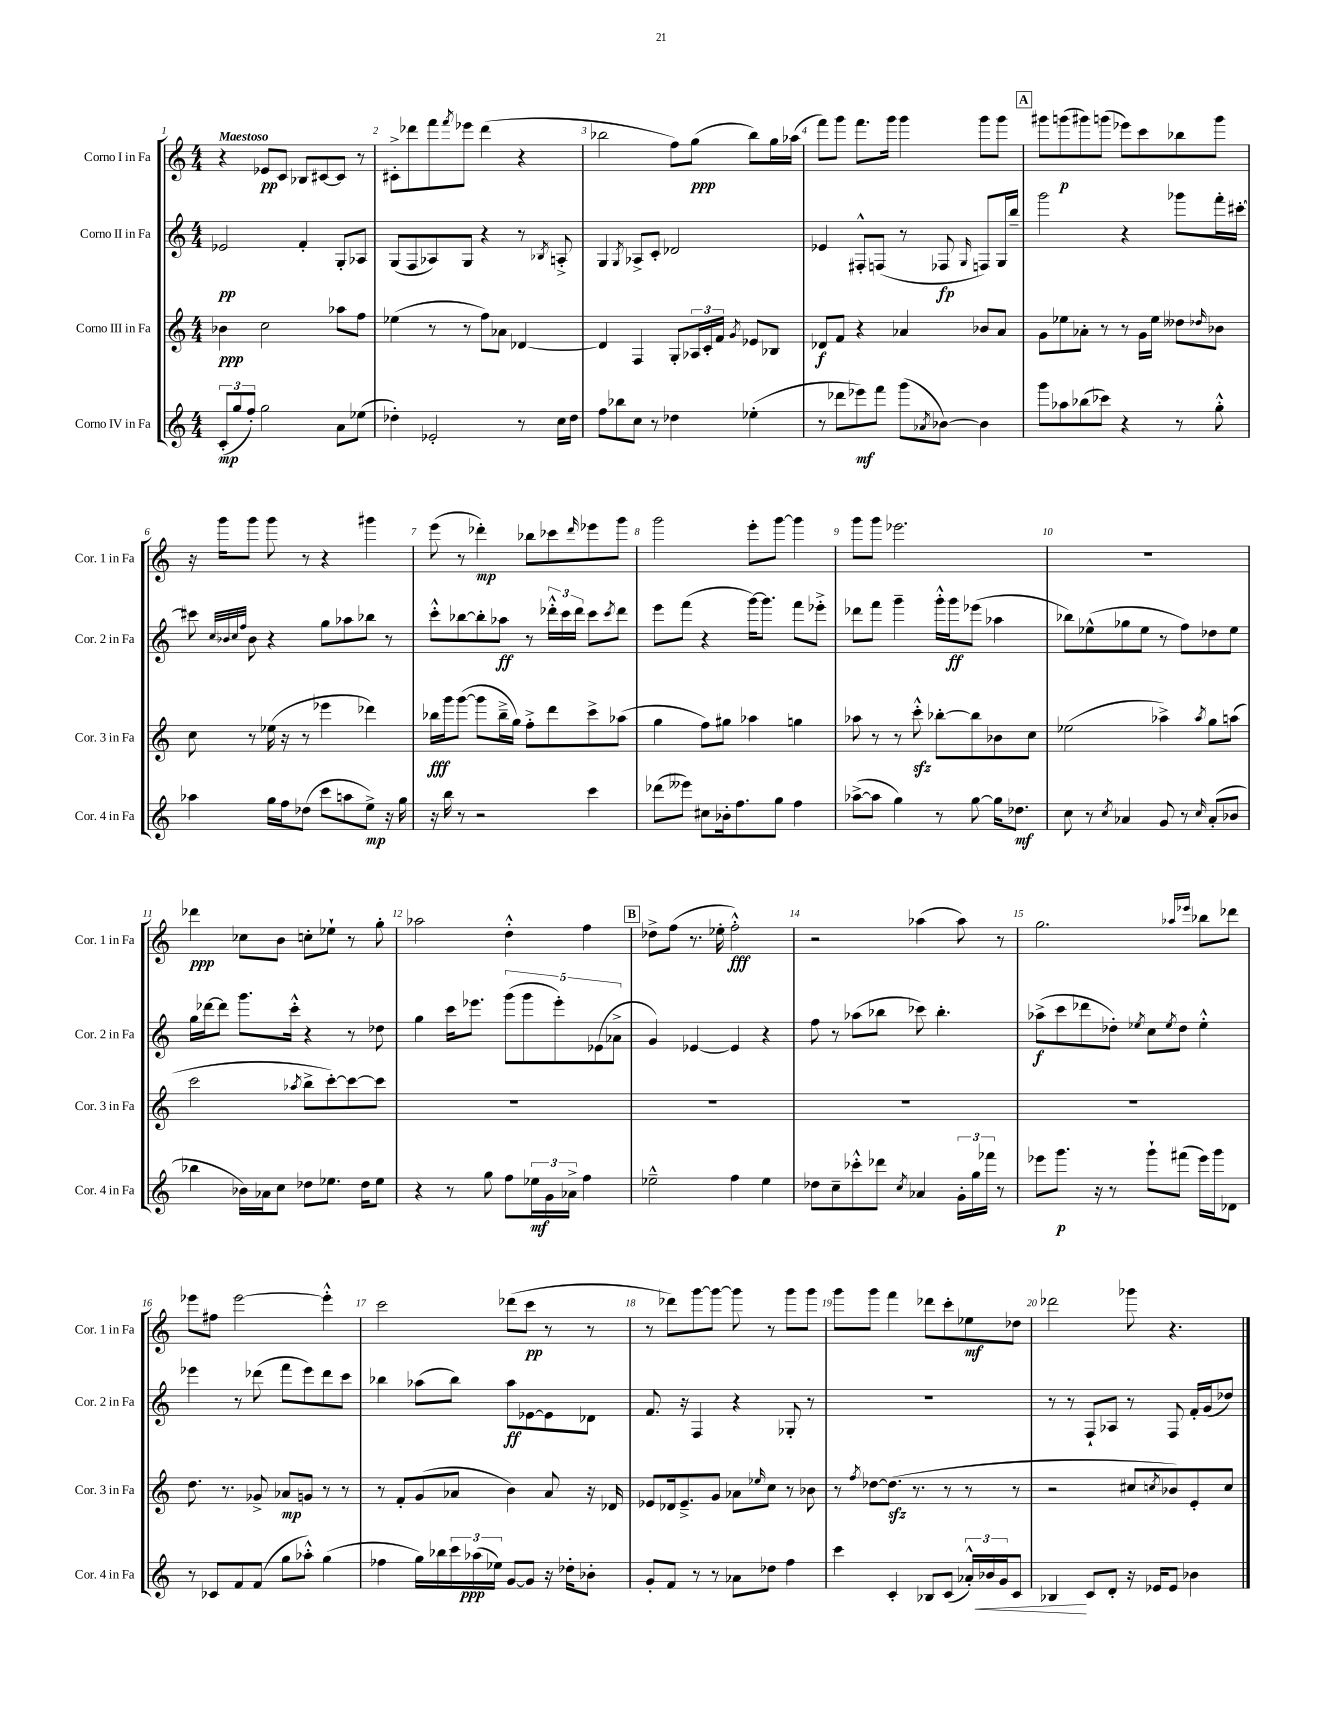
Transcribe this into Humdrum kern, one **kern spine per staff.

**kern	**dynam	**kern	**dynam	**kern	**dynam	**kern	**dynam
*part4	*part4	*part3	*part3	*part2	*part2	*part1	*part1
*staff4	*staff4	*staff3	*staff3	*staff2	*staff2	*staff1	*staff1
*I"Corno IV in Fa	*	*I"Corno III in Fa	*	*I"Corno II in Fa	*	*I"Corno I in Fa	*
*I'Cor. 4 in Fa	*	*I'Cor. 3 in Fa	*	*I'Cor. 2 in Fa	*	*I'Cor. 1 in Fa	*
*clefG2	*	*clefG2	*	*clefG2	*	*clefG2	*
*k[]	*	*k[]	*	*k[]	*	*k[]	*
*M4/4	*	*M4/4	*	*M4/4	*	*M4/4	*
=1	=1	=1	=1	=1	=1	=1	=1
!	!	!	!	!	!	!LO:TX:a:B:t=Maestoso	!
(12c'/L	mp	4b-X\	ppp	2e-X/	pp	4r	.
12gg/	.	.	.	.	.	.	.
12ff'/J)	.	.	.	.	.	.	.
2gg\	.	2cc\	.	.	.	8e-X/L	pp
.	.	.	.	.	.	8c/J	.
.	.	.	.	4f'/	.	8B-X/L	.
.	.	.	.	.	.	[8c#X/	.
8a\L	.	8aa-X\L	.	8G'/L	.	8c#/J]	.
(8ee-X\J	.	8ff\J	.	8A-X/J	.	8r	.
=2	=2	=2	=2	=2	=2	=2	=2
4dd-X'\)	.	(4ee-X\	.	(8G/L	.	8c#X'^\L	.
.	.	.	.	8F/	.	8ddd-X\	.
2e-X'/	.	8r	.	8A-X/)	.	8fff\	.
.	.	.	.	.	.	8qfff/	.
.	.	8r	.	8G/J	.	8eee-X\J	.
.	.	8ff\L)	.	4r	.	(4ddd-\	.
.	.	8a-X\J	.	.	.	.	.
8r	.	[4d-X/	.	8r	.	4r	.
.	.	.	.	8qB-X/	.	.	.
16cc\LL	.	.	.	8An'^/	.	.	.
16dd-\JJ	.	.	.	.	.	.	.
=3	=3	=3	=3	=3	=3	=3	=3
8ff\L	.	4d-/]	.	4G/	.	2bb-X\	.
8bb-X\	.	.	.	.	.	.	.
.	.	.	.	8qG/	.	.	.
8cc\J	.	4F/	.	8A-X^/L	.	.	.
8r	.	.	.	8c'/J	.	.	.
4dd-X\	.	8G'/L	.	2d-X/	.	8ff\L)	.
.	.	24A-X/L	.	.	.	(8gg\J	ppp
.	.	24c'/	.	.	.	.	.
.	.	24f/JJ	.	.	.	.	.
.	.	8qg/	.	.	.	.	.
(4ee-X'\	.	8e-X/L	.	.	.	8bb-\L)	.
.	.	8B-X/J	.	.	.	16gg\L	.
.	.	.	.	.	.	(16aa-X\JJ	.
=4	=4	=4	=4	=4	=4	=4	=4
8r	.	8d-X/L	f	4e-X/	.	8fff\L)	.
8ddd-X\L	.	8f/J	.	.	.	8ggg\J	.
8eee-X\)	mf	4r	.	8F#X'^^/L	.	8.fff\L	.
8fff\J	.	.	.	(8Fn/J	.	.	.
.	.	.	.	.	.	16ggg\Jk	.
(8ggg\L	.	4a-X/	.	8r	.	4ggg\	.
8qa-X/	.	.	.	.	.	.	.
[8b-X\J)	.	.	.	8F-X/	fp	.	.
.	.	.	.	16qqG/	.	.	.
4b-\]	.	8b-X/L	.	8Fn/L)	.	8ggg\L	.
.	.	8a-/J	.	16G/L	.	8ggg\J	.
.	.	.	.	16bb~/JJ	.	.	.
!!LO:REH:place=s1:t=A
=5	=5	=5	=5	=5	=5	=5	=5
8ggg\L	.	8g\L	.	2ggg\	.	8ggg#X\L	.
8aa-X\	.	8ee-X\	.	.	.	(8gggn\	p
(8bb-X\	.	8a-X'\J	.	.	.	8ggg#X\)	.
8ccc-X\J)	.	8r	.	.	.	(8gggn\J	.
4r	.	8r	.	4r	.	8eee-X\L)	.
.	.	16g\LL	.	.	.	8ccc\	.
.	.	16ee-\JJ	.	.	.	.	.
8r	.	8dd--X\L	.	8ggg-X\L	.	8bb-X\	.
.	.	16qqdd-X/	.	.	.	.	.
8gg'^^\	.	8b-X\J	.	16fff'\L	.	8ggg\J	.
.	.	.	.	[16ccc#X'\JJ	.	.	.
!!LO:LB:g=z
=6	=6	=6	=6	=6	=6	=6	=6
4aa-X\	.	8cc\	.	8ccc#X\]	.	16r	.
.	.	.	.	.	.	16ggg\KL	.
.	.	.	.	32qqcc/LLL	.	.	.
.	.	.	.	32qqb-X/	.	.	.
.	.	.	.	32qqcc/	.	.	.
.	.	.	.	32qqff/JJJ	.	.	.
.	.	8r	.	8b-\	.	8ggg\J	.
16gg\LL	.	(16ee-X\	.	4r	.	8ggg\	.
16ff\J	.	16r	.	.	.	.	.
(8dd-X\J	.	8r	.	.	.	8r	.
8ccc\L	.	4eee-X\	.	8gg\L	.	4r	.
8aan\	.	.	.	8aa-X\	.	.	.
8ee^\J)	mp	4ddd-X\)	.	8bb-X\J	.	4ggg#X\	.
16r	.	.	.	8r	.	.	.
16gg\	.	.	.	.	.	.	.
=7	=7	=7	=7	=7	=7	=7	=7
16r	.	16bb-X\LL	fff	8ccc'^^\L	.	(8eee\	.
16bb\	.	16ggg\J	.	.	.	.	.
8r	.	([8ggg\J	.	[8bb-X\	.	8r	.
2r	.	8ggg\L]	.	8bb-'\]	.	4ddd-X'\)	mp
.	.	16bb-~^\L	.	8aa-X\J	ff	.	.
.	.	16gg\JJ)	.	.	.	.	.
.	.	8ff'^\L	.	8r	.	8bb-X\L	.
.	.	8ddd\	.	24ddd-X'^^\LL	.	8ccc-X\	.
.	.	.	.	24ccc\	.	.	.
.	.	.	.	24ddd-\JJ	.	.	.
.	.	.	.	.	.	16qqddd-/	.
4ccc\	.	8ccc^\	.	8ccc\L	.	8eee-X\	.
.	.	.	.	8qccc/	.	.	.
.	.	(8aa-X\J	.	8ddd-\J	.	8ggg\J	.
=8	=8	=8	=8	=8	=8	=8	=8
(8ddd-X\L	.	4gg\	.	8eee\L	.	2ggg\	.
8eee--X\J)	.	.	.	(8fff\J	.	.	.
8cc#X\L	.	8ff\L)	.	4r	.	.	.
16b-X'\k	.	8gg#X\J	.	.	.	.	.
8.ff\	.	.	.	.	.	.	.
.	.	4aa-X\	.	[16ggg\KL)	.	8eee'\L	.
.	.	.	.	8.ggg\J]	.	.	.
8gg\J	.	.	.	.	.	[8ggg\J	.
4ff\	.	4ggn\	.	8fff\L	.	4ggg\]	.
.	.	.	.	8eee-X'^\J	.	.	.
=9	=9	=9	=9	=9	=9	=9	=9
([8aa-X^\L	.	8aa-X\	.	8ddd-X\L	.	8ggg\L	.
8aa-\J]	.	8r	.	8fff\J	.	8ggg\J	.
4gg\)	.	8r	.	4ggg~\	.	2.eee-X\	.
.	.	8ccczz'^^\	.	.	.	.	.
8r	.	[8bb-X'\L	.	16ggg'^^\LL	.	.	.
.	.	.	.	16ggg\J	ff	.	.
[8gg\	.	8bb-\]	.	(8eee-X\J	.	.	.
16gg\KL]	.	8b-X\	.	4aa-X\	.	.	.
8.dd-X\J	mf	.	.	.	.	.	.
.	.	8cc\J	.	.	.	.	.
=10	=10	=10	=10	=10	=10	=10	=10
8cc\	.	(2ee-X\	.	8bb-X\L)	.	1r	.
8r	.	.	.	(8ee-X^^\	.	.	.
8qcc/	.	.	.	.	.	.	.
4a-X/	.	.	.	8gg-X\	.	.	.
.	.	.	.	8ee-\J	.	.	.
8g/	.	4aa-X^\)	.	8r	.	.	.
8r	.	.	.	8ff\L)	.	.	.
16qqcc/	.	8qaa-/	.	.	.	.	.
(8a-'/L	.	8gg\L	.	8dd-X\	.	.	.
8b-X/J	.	(8aan\J	.	8ee-\J	.	.	.
!!LO:LB:g=z
=11	=11	=11	=11	=11	=11	=11	=11
4bb-X\	.	2ccc\	.	16gg\LL	.	4ddd-X\	ppp
.	.	.	.	[16ddd-X\J	.	.	.
.	.	.	.	8ddd-\J]	.	.	.
16b-X\LL)	.	.	.	8.ggg\L	.	8cc-X\L	.
16a-X\J	.	.	.	.	.	.	.
8cc\J	.	.	.	.	.	8b\J	.
.	.	.	.	16ccc'^^\Jk	.	.	.
.	.	8qaa-X/	.	.	.	.	.
8dd-X\L	.	8bb^\L	.	4r	.	8ccn'\L	.
8.ee-X\J	.	[8ccc'\)	.	.	.	8ee-X`\J	.
.	.	8ccc\_	.	8r	.	8r	.
16dd-\KL	.	.	.	.	.	.	.
8ee-\J	.	8ccc\J]	.	8dd-X\	.	8gg'\	.
=12	=12	=12	=12	=12	=12	=12	=12
4r	.	1r	.	4gg\	.	2aa-X\	.
8r	.	.	.	16ccc\KL	.	.	.
.	.	.	.	8.eee-X\J	.	.	.
8gg\	.	.	.	.	.	.	.
8ff\L	.	.	.	(10ggg\L	.	4dd'^^\	.
.	.	.	.	10ggg\	.	.	.
24ee-X\L	mf	.	.	.	.	.	.
24g\	.	.	.	.	.	.	.
.	.	.	.	10eee-'\)	.	.	.
24a-X^\JJ	.	.	.	.	.	.	.
4ff\	.	.	.	.	.	4ff\	.
.	.	.	.	(10e-X\	.	.	.
.	.	.	.	10a-X^\J	.	.	.
!!LO:REH:place=s1:t=B
=13	=13	=13	=13	=13	=13	=13	=13
2ee-X~^^\	.	1r	.	4g/)	.	8dd-X^\L	.
.	.	.	.	.	.	(8ff\J	.
.	.	.	.	[4e-X/	.	8.r	.
.	.	.	.	.	.	16ee-X'\	.
4ff\	.	.	.	4e-/]	.	2ff'^^\)	fff
4ee-\	.	.	.	4r	.	.	.
=14	=14	=14	=14	=14	=14	=14	=14
8dd-X\L	.	1r	.	8ff\	.	2r	.
8cc~\	.	.	.	8r	.	.	.
8ccc-X'^^\	.	.	.	(8aa-X\L	.	.	.
8ddd-X\J	.	.	.	8bb-X\J	.	.	.
8qcc/	.	.	.	.	.	.	.
4a-X/	.	.	.	8ccc-X\)	.	(4aa-X\	.
.	.	.	.	4.bb-'\	.	.	.
24g'\LL	.	.	.	.	.	8aa-\)	.
24gg\	.	.	.	.	.	.	.
24fff-X\JJ	.	.	.	.	.	.	.
8r	.	.	.	.	.	8r	.
=15	=15	=15	=15	=15	=15	=15	=15
8eee-X\L	.	1r	.	(8aa-X^\L	f	2.gg\	.
8.ggg\J	p	.	.	8ccc\	.	.	.
.	.	.	.	8ddd-X\	.	.	.
16r	.	.	.	.	.	.	.
8r	.	.	.	8dd-X'\J)	.	.	.
.	.	.	.	8qee-X/	.	.	.
8ggg`\L	.	.	.	8cc\L	.	.	.
.	.	.	.	8qee-/	.	.	.
(8fff#X\J	.	.	.	8dd-\J	.	.	.
.	.	.	.	.	.	16qqaa-X/LL	.
.	.	.	.	.	.	16qqeee-X/JJ	.
16eee-\LL)	.	.	.	4ee-'^^\	.	8bb-X\L	.
16ggg\J	.	.	.	.	.	.	.
8d-X\J	.	.	.	.	.	8ddd-X\J	.
!!LO:LB:g=z
=16	=16	=16	=16	=16	=16	=16	=16
8r	.	8.dd\	.	4eee-X\	.	8eee-X\L	.
8c-X/L	.	.	.	.	.	8ff#X\J	.
.	.	8.r	.	.	.	.	.
8f/	.	.	.	8r	.	[2eee-\	.
(8f/J	.	8g-X^/	.	(8ddd-X\	.	.	.
8gg\L	.	8a-X/L	mp	8fff\L	.	.	.
8aa-X'^^\J)	.	8gn/J	.	8eee-\)	.	.	.
(4gg\	.	8r	.	8ddd-\	.	4eee-'^^\]	.
.	.	8r	.	8ccc\J	.	.	.
=17	=17	=17	=17	=17	=17	=17	=17
4ff-X\	.	8r	.	4bb-X\	.	2ccc\	.
.	.	8f'/L	.	.	.	.	.
16gg\LL)	.	(8g/	.	(8aa-X\L	.	.	.
16bb-X\	.	.	.	.	.	.	.
24ccc\	.	8a-X/J	.	8bb-\J)	.	.	.
(24aa-X\	ppp	.	.	.	.	.	.
24ee-X\JJ)	.	.	.	.	.	.	.
[8g/L	.	4b\)	.	8aa-\L	ff	(8ddd-X\L	.
8g/J]	.	.	.	[8e-X\	.	8ccc\J	pp
16r	.	8a-/	.	8e-\]	.	8r	.
16dd-X'\KL	.	.	.	.	.	.	.
8b-X'\J	.	16r	.	8d-X\J	.	8r	.
.	.	16d-X/	.	.	.	.	.
=18	=18	=18	=18	=18	=18	=18	=18
8g'/L	.	8e-X/L	.	8.f/	.	8r	.
8f/J	.	16d-X/k	.	.	.	8ddd-X\L)	.
.	.	8.e-~^/	.	16r	.	.	.
8r	.	.	.	4F/	.	[8ggg\	.
8r	.	8g/J	.	.	.	8ggg\J_	.
8a-X\L	.	8a-X\L	.	4r	.	8ggg\]	.
.	.	16qqee-X/	.	.	.	.	.
8dd-X\J	.	8cc\J	.	.	.	8r	.
4ff\	.	8r	.	8G-X'/	.	8ggg\L	.
.	.	8b-X\	.	8r	.	8ggg\J	.
=19	=19	=19	=19	=19	=19	=19	=19
4ccc\	.	8r	.	1r	.	8ggg\L	.
.	.	8qff/	.	.	.	.	.
.	.	[8dd-X\L	.	.	.	8ggg\J	.
4c'/	.	(8.dd-zz\J]	.	.	.	4fff\	.
.	.	8.r	.	.	.	.	.
8B-X/L	.	.	.	.	.	8ddd-X\L	.
(8c/J	.	8r	.	.	.	8ccc'\	.
24a-X'^^/LL)	.	8r	.	.	.	8ee-X\	mf
!	!LO:HP:b	!	!	!	!	!	!
24b-X/	<	.	.	.	.	.	.
24g/J	.	.	.	.	.	.	.
8c/J	.	8r	.	.	.	8dd-X\J	.
=20	=20	=20	=20	=20	=20	=20	=20
4B-X/	.	2r	.	8r	.	2ddd-X\	.
.	.	.	.	8r	.	.	.
8c/L	[	.	.	8F`/L	.	.	.
8d'/J	.	.	.	8A-X/J	.	.	.
16r	.	8cc#X/L	.	8r	.	8ggg-X\	.
16e-X/KL	.	.	.	.	.	.	.
.	.	8qccn/	.	.	.	.	.
8e-/J	.	8b-X/)	.	8F/	.	4.r	.
4b-X\	.	8e'/	.	16f'/LL	.	.	.
.	.	.	.	(16g/J	.	.	.
.	.	8cc/J	.	8dd-X/J)	.	.	.
==	==	==	==	==	==	==	==
*-	*-	*-	*-	*-	*-	*-	*-
